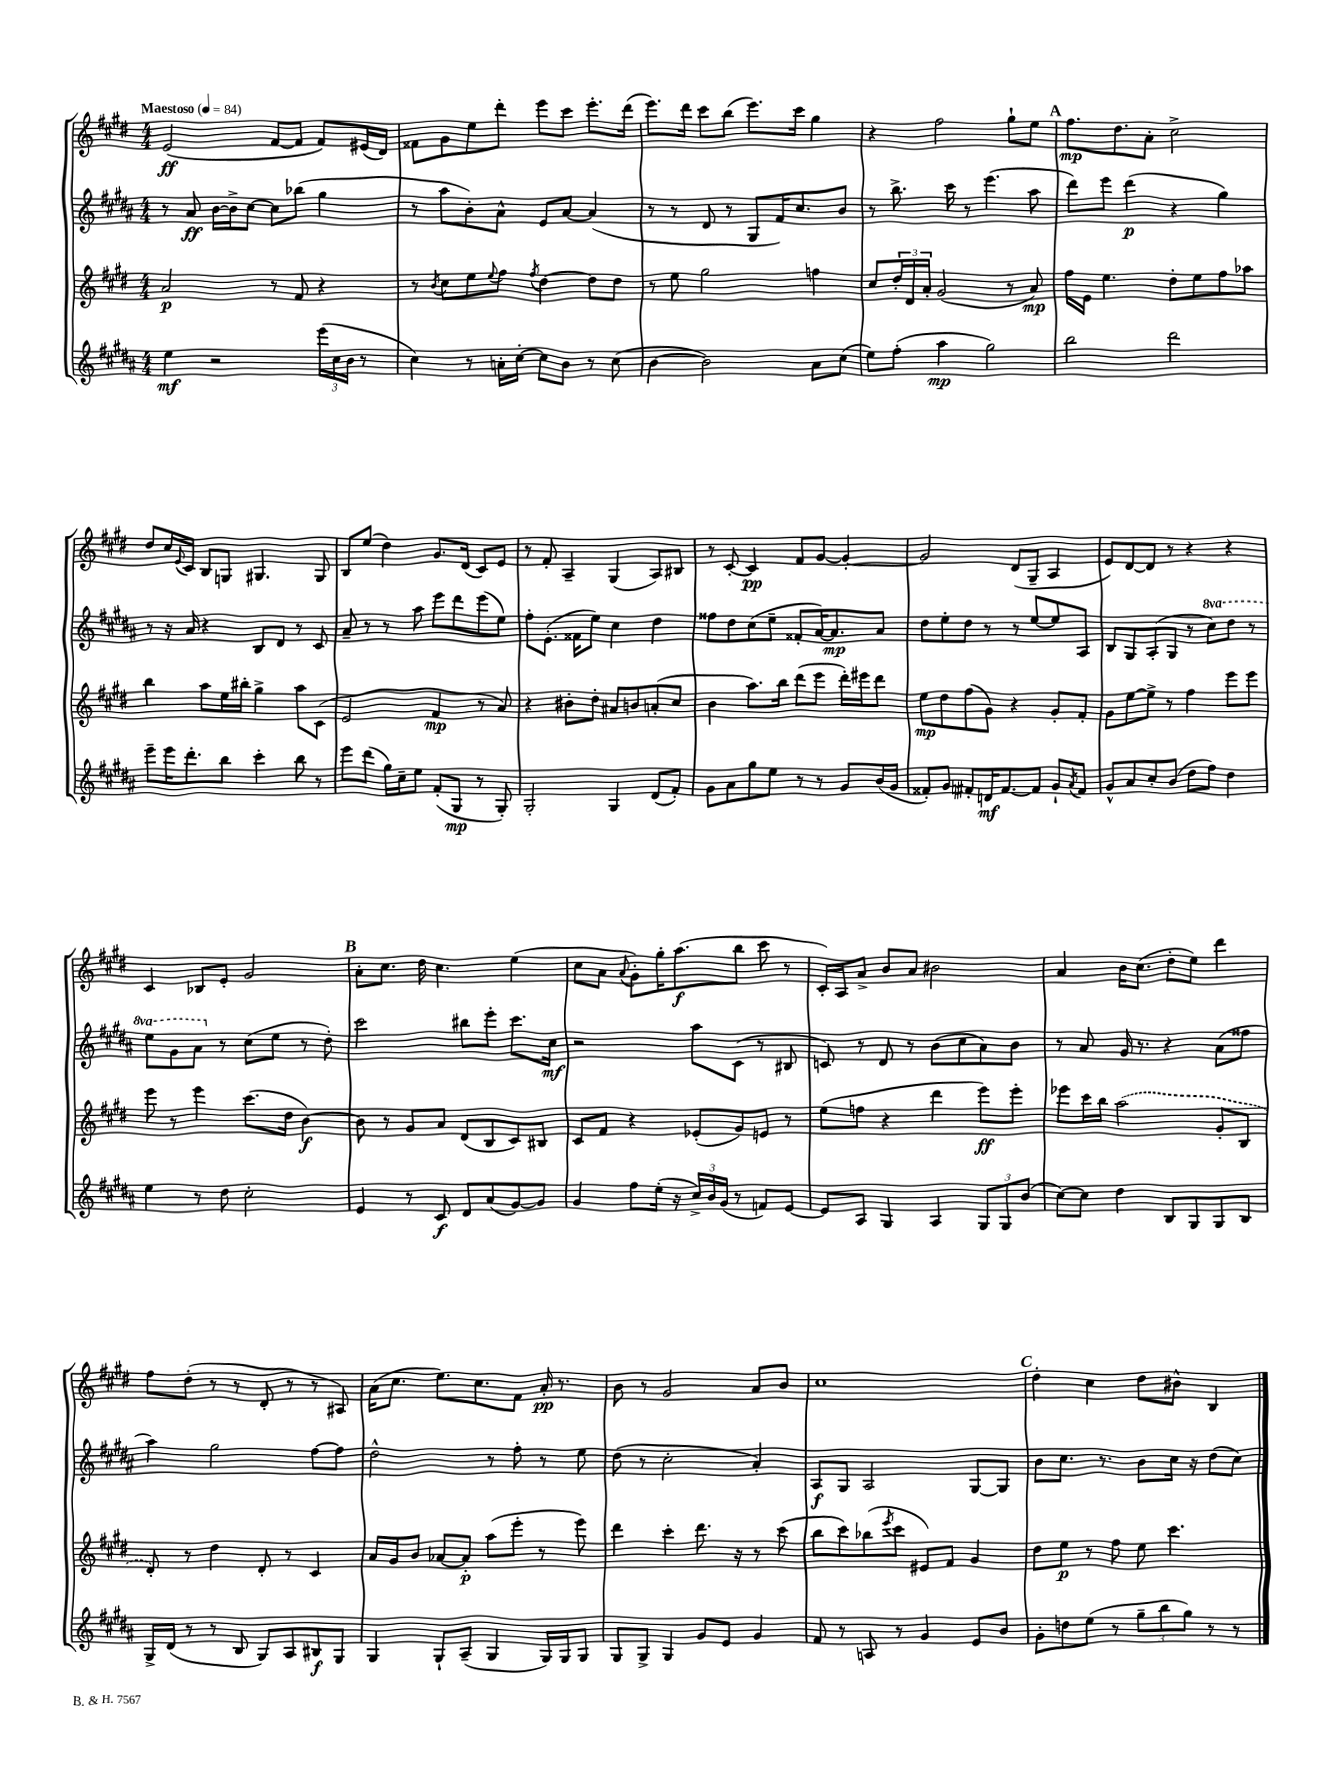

**kern	**dynam	**kern	**dynam	**kern	**dynam	**kern	**dynam
*part4	*part4	*part3	*part3	*part2	*part2	*part1	*part1
*staff4	*staff4	*staff3	*staff3	*staff2	*staff2	*staff1	*staff1
*clefG2	*	*clefG2	*	*clefG2	*	*clefG2	*
*k[f#c#g#d#a#]	*	*k[f#c#g#d#]	*	*k[f#c#g#d#a#]	*	*k[f#c#g#d#]	*
*M4/4	*	*M4/4	*	*M4/4	*	*M4/4	*
*MM84	*	*MM84	*	*MM84	*	*MM84	*
=1	=1	=1	=1	=1	=1	=1	=1
!	!	!	!	!	!	!LO:TX:a:B:t=Maestoso	!
4ee\	mf	2a/	p	8r	.	(2e/	ff
.	.	.	.	8a#/	ff	.	.
2r	.	.	.	[16b\LL	.	.	.
.	.	.	.	16b^\J]	.	.	.
.	.	.	.	[8cc#\J	.	.	.
.	.	8r	.	8cc#\L]	.	[8f#/L	.
.	.	8f#/	.	(8bb-X\J	.	8f#/J]	.
(24eee\LL	.	4r	.	4gg#\	.	8f#/L)	.
24cc#\	.	.	.	.	.	.	.
24b\JJ	.	.	.	.	.	.	.
8r	.	.	.	.	.	(16e#X/L	.
.	.	.	.	.	.	16d#/JJ)	.
=2	=2	=2	=2	=2	=2	=2	=2
4cc#\)	.	8r	.	8r	.	8f##X\L	.
.	.	8qb/	.	.	.	.	.
.	.	8cc#\L	.	8aa#\L	.	8g#\	.
8r	.	8ee\	.	8b'\)	.	8ee\	.
.	.	8qqee/	.	.	.	.	.
16an'\LL	.	8ff#\J	.	8a#^^\J	.	8ddd#'\J	.
[16cc#'\JJ	.	.	.	.	.	.	.
.	.	8qff#/	.	.	.	.	.
8cc#\L]	.	[4dd#\	.	8e/L	.	8eee\L	.
8b\J	.	.	.	[8a#/J	.	8ccc#\J	.
8r	.	8dd#\L]	.	(4a#/]	.	8.eee'\L	.
(8cc#\	.	8dd#\J	.	.	.	.	.
.	.	.	.	.	.	(16ddd#\Jk	.
=3	=3	=3	=3	=3	=3	=3	=3
[4b\	.	8r	.	8r	.	8.eee\L)	.
.	.	8ee\	.	8r	.	.	.
.	.	.	.	.	.	16ddd#\Jk	.
2b\])	.	2gg#\	.	8d#/	.	8ccc#\L	.
.	.	.	.	8r	.	(8bb\J	.
.	.	.	.	8G#/L	.	8.eee\L)	.
.	.	.	.	16f#/K)	.	.	.
.	.	.	.	8.cc#/	.	16ccc#\Jk	.
8a#\L	.	4ffn\	.	.	.	4gg#\	.
(8cc#\J	.	.	.	8b/J	.	.	.
=4	=4	=4	=4	=4	=4	=4	=4
8ee\L)	.	8cc#/L	.	8r	.	4r	.
(8ff#'\J	.	24dd#'/L	.	8.bb^\	.	.	.
.	.	24d#/	.	.	.	.	.
.	.	24a'/JJ	.	.	.	.	.
4aa#\	mp	(2g#/	.	.	.	2ff#\	.
.	.	.	.	16ccc#\	.	.	.
.	.	.	.	8r	.	.	.
2gg#\)	.	.	.	(4.eee\	.	.	.
.	.	8r	.	.	.	8gg#`\L	.
.	.	8a/)	mp	8aa#\	.	8ee\J	.
!!LO:REH:place=s1:t=A
=5	=5	=5	=5	=5	=5	=5	=5
2bb\	.	16ff#\LL	.	8ddd#\L)	.	8.ff#\L	mp
.	.	16e\JJ	.	.	.	.	.
.	.	4.ee\	.	8eee\J	.	.	.
.	.	.	.	.	.	8.dd#\	.
.	.	.	.	(4ddd#\	p	.	.
.	.	.	.	.	.	8a'\J	.
2ddd#\	.	8dd#'\L	.	4r	.	2cc#^\	.
.	.	8ee\	.	.	.	.	.
.	.	8ff#\	.	4gg#\)	.	.	.
.	.	8aa-X\J	.	.	.	.	.
!!LO:LB:g=z
=6	=6	=6	=6	=6	=6	=6	=6
8eee~\L	.	4bb\	.	8r	.	8dd#/L	.
16eee\K	.	.	.	16r	.	16cc#/L	.
.	.	.	.	.	.	8qqe/	.
8.ddd#'\	.	.	.	16a#/	.	16c#/JJ	.
.	.	8aa\L	.	4r	.	8B/L	.
8bb\J	.	16ee\L	.	.	.	8Gn/J	.
.	.	16bb#X'\JJ	.	.	.	.	.
4ccc#'\	.	4gg#^\	.	8B/L	.	4.G#X/	.
.	.	.	.	8d#/J	.	.	.
8bb\	.	8aa\L	.	8r	.	.	.
8r	.	(8c#\J	.	8c#/	.	8G#/	.
=7	=7	=7	=7	=7	=7	=7	=7
8eee\L	.	2e/	.	8a#~/	.	8B/L	.
(8ddd#\J	.	.	.	8r	.	(8ee/J	.
16gg#\LL)	.	.	.	8r	.	4dd#\)	.
16cc#~\J	.	.	.	.	.	.	.
8ee\J	.	.	.	8aa#\	.	.	.
(8f#'/L	.	4f#/	mp	8eee\L	.	8.g#/L	.
8G#/J	mp	.	.	8ddd#\	.	.	.
.	.	.	.	.	.	(16d#/Jk	.
8r	.	8r	.	(8eee\	.	8c#/L)	.
8G#'/)	.	8a/)	.	8ee\J)	.	8e/J	.
=8	=8	=8	=8	=8	=8	=8	=8
2G#'/	.	4r	.	8ff#'\L	.	8r	.
.	.	.	.	(8.e'\J	.	8f#'/	.
.	.	8b#X'\L	.	.	.	4A~/	.
.	.	.	.	16f##X\KL	.	.	.
.	.	8dd#'\J	.	8ee\J)	.	.	.
4G#/	.	8a#X/L	.	4cc#\	.	(4G#/	.
.	.	8bn/	.	.	.	.	.
(8d#/L	.	(8an'/	.	4dd#\	.	8A/L)	.
8f#'/J)	.	8cc#/J	.	.	.	8B#X/J	.
=9	=9	=9	=9	=9	=9	=9	=9
8g#\L	.	4b\	.	8ff##X\L	.	8r	.
8a#\	.	.	.	8dd#\	.	[8c#'/	.
8gg#\	.	8.aa\L)	.	(8cc#\	.	4c#/]	pp
8ee\J	.	.	.	8ee~\J	.	.	.
.	.	16bb\Jk	.	.	.	.	.
8r	.	(8ddd#\L	.	8f##X'/L	.	8f#/L	.
8r	.	8eee\J	.	[16a#/K)	.	[8g#/J	.
.	.	.	.	8.a#/]	mp	.	.
8g#/L	.	16ddd#'\LL)	.	.	.	4g#'/_	.
.	.	16eee#X\J	.	.	.	.	.
(16b/L	.	8ddd#\J	.	8a#/J	.	.	.
16g#/JJ	.	.	.	.	.	.	.
=10	=10	=10	=10	=10	=10	=10	=10
8f##X'/L)	.	8ee\L	mp	8dd#\L	.	2g#/]	.
8g#/J	.	8dd#\	.	8ee'\	.	.	.
8f#X'/L	.	(8ff#\	.	8dd#\J	.	.	.
16dn/K	mf	8g#\J)	.	8r	.	.	.
[8.f#/	.	.	.	.	.	.	.
.	.	4r	.	8r	.	(8d#/L	.
8f#/J]	.	.	.	[8ee/L	.	8G#~/J	.
8g#`/L	.	8g#'/L	.	8ee/]	.	4A/	.
8qa#/	.	.	.	.	.	.	.
8f#/J	.	8f#'/J	.	8A#/J	.	.	.
=11	=11	=11	=11	=11	=11	=11	=11
8g#^^/L	.	8g#\L	.	8B/L	.	8e/L)	.
8a#/	.	[8ee\	.	8G#/	.	[8d#/	.
8cc#'/	.	8ee^\J]	.	(8A#'/	.	8d#/J]	.
(8b/J	.	8r	.	8G#/J	.	8r	.
8dd#\L	.	4ff#\	.	8r	.	4r	.
*	*	*	*	*8va	*	*	*
8ff#\J)	.	.	.	8ccc#\L)	.	.	.
4dd#\	.	8eee\L	.	8ddd#\J	.	4r	.
.	.	8eee\J	.	8r	.	.	.
!!LO:LB:g=z
=12	=12	=12	=12	=12	=12	=12	=12
4ee\	.	8eee\	.	8eee\L	.	4c#/	.
.	.	8r	.	8gg#\	.	.	.
8r	.	4eee\	.	8aa#\J	.	8B-X/L	.
*	*	*	*	*X8va	*	*	*
8dd#\	.	.	.	8r	.	8e'/J	.
2cc#'\	.	(8.ccc#\L	.	(8cc#\L	.	2g#/	.
.	.	.	.	8ee\J	.	.	.
.	.	16dd#\Jk	.	.	.	.	.
.	.	[4b\)	f	8r	.	.	.
.	.	.	.	8dd#'\)	.	.	.
!!LO:REH:place=s1:t=B
=13	=13	=13	=13	=13	=13	=13	=13
4e/	.	8b\]	.	2ccc#\	.	8a'\L	.
.	.	8r	.	.	.	8.cc#\J	.
8r	.	8g#/L	.	.	.	.	.
.	.	.	.	.	.	16dd#\	.
8c#/	f	8a/J	.	.	.	4.cc#\	.
8d#/L	.	(8d#/L	.	8bb#X\L	.	.	.
(8a#/	.	8B/	.	8eee'\J	.	.	.
[8g#/)	.	8c#/)	.	8.ccc#\L	.	(4ee\	.
8g#/J]	.	8B#X/J	.	.	.	.	.
.	.	.	.	16cc#\Jk	mf	.	.
=14	=14	=14	=14	=14	=14	=14	=14
4g#/	.	8c#/L	.	2r	.	8cc#\L	.
.	.	8f#/J	.	.	.	8a\J	.
.	.	.	.	.	.	8qqa/	.
8ff#\L	.	4r	.	.	.	8g#'\L)	.
(16ee'\Jk	.	.	.	.	.	16gg#'\K	.
16r	.	.	.	.	.	(8.aa\	f
24cc#^/LL)	.	(8e-X'/L	.	8aa#\L	.	.	.
24b/	.	.	.	.	.	.	.
(24g#/JJ	.	.	.	.	.	.	.
8r	.	8g#/)	.	(8c#\J	.	8bb\J	.
8fn/L)	.	8en/J	.	8r	.	8ccc#\	.
[8e/J	.	8r	.	8B#X/	.	8r	.
=15	=15	=15	=15	=15	=15	=15	=15
8e/L]	.	(8ee\L	.	8cn/)	.	16c#'/LL)	.
.	.	.	.	.	.	16A/J	.
8A#/J	.	8ffn\J	.	8r	.	8a^/J	.
4G#/	.	4r	.	8d#/	.	8b/L	.
.	.	.	.	8r	.	8a/J	.
4A#/	.	4ddd#\	.	(8b\L	.	2b#X\	.
.	.	.	.	8cc#\	.	.	.
12G#/L	.	8eee\L)	ff	8a#\)	.	.	.
12G#/	.	.	.	.	.	.	.
.	.	8eee'\J	.	8b\J	.	.	.
(12b/J	.	.	.	.	.	.	.
=16	=16	=16	=16	=16	=16	=16	=16
[8cc#\L)	.	8eee-X\L	.	8r	.	4a/	.
8cc#\J]	.	16ccc#\L	.	8a#/	.	.	.
.	.	16bb\JJ	.	.	.	.	.
4dd#\	.	(2aa\	.	16g#/	.	16b\KL	.
.	.	.	.	8.r	.	(8.cc#\J	.
8B/L	.	.	.	4r	.	8dd#'\L	.
8G#/	.	.	.	.	.	8ee\J)	.
8G#/	.	8g#'/L	.	(8a#\L	.	4ddd#\	.
8B/J	.	8B/J	.	8ff##X\J	.	.	.
!!LO:LB:g=z
=17	=17	=17	=17	=17	=17	=17	=17
16G#^/LL	.	8d#'/)	.	4aa#\)	.	8ff#\L	.
(16d#/JJ	.	.	.	.	.	.	.
8r	.	8r	.	.	.	(8dd#'\J	.
8r	.	4dd#\	.	2gg#\	.	8r	.
8B/	.	.	.	.	.	8r	.
8G#/L)	.	8d#'/	.	.	.	8d#'/	.
8A#/	.	8r	.	.	.	8r	.
8B#X/	f	4c#/	.	[8ff#\L	.	8r	.
8G#/J	.	.	.	8ff#\J]	.	8A#X/)	.
=18	=18	=18	=18	=18	=18	=18	=18
4G#/	.	16a/LL	.	2dd#^^\	.	(16a\KL	.
.	.	16g#/J	.	.	.	8.cc#\J	.
.	.	8b/J	.	.	.	.	.
8G#`/L	.	[8a-X/L	.	.	.	8.ee\L)	.
(8A#~/J	.	8a-'/J]	p	.	.	.	.
.	.	.	.	.	.	8.cc#\	.
4G#/	.	(8aa\L	.	8r	.	.	.
.	.	8eee'\J	.	8ff#'\	.	8f#\J	.
16G#/LL)	.	8r	.	8r	.	16a'/	pp
16G#/J	.	.	.	.	.	8.r	.
8G#/J	.	8eee\)	.	8ee\	.	.	.
=19	=19	=19	=19	=19	=19	=19	=19
8G#/L	.	4ddd#\	.	(8dd#\	.	8b\	.
8G#^/J	.	.	.	8r	.	8r	.
4G#/	.	4ccc#'\	.	2cc#'\	.	2g#/	.
8g#/L	.	8.ddd#\	.	.	.	.	.
8e/J	.	.	.	.	.	.	.
.	.	16r	.	.	.	.	.
4g#/	.	8r	.	4a#'/)	.	8a/L	.
.	.	(8ccc#\	.	.	.	8b/J	.
=20	=20	=20	=20	=20	=20	=20	=20
8f#/	.	8bb\L	.	8A#/L	f	1cc#	.
8r	.	8ccc#\)	.	8G#/J	.	.	.
8An/	.	(8bb-X\	.	2A#/	.	.	.
.	.	8qeee/	.	.	.	.	.
8r	.	8ccc#\J	.	.	.	.	.
4g#/	.	8e#X/L)	.	.	.	.	.
.	.	8f#/J	.	.	.	.	.
8e/L	.	4g#/	.	[8G#/L	.	.	.
8b/J	.	.	.	8G#/J]	.	.	.
!!LO:REH:place=s1:t=C
=21	=21	=21	=21	=21	=21	=21	=21
8g#'\L	.	8dd#\L	.	8b\L	.	4dd#'\	.
8ddn\	.	8ee\J	p	8.cc#\J	.	.	.
(8ee\J	.	8r	.	.	.	4cc#\	.
.	.	.	.	8.r	.	.	.
8r	.	8ff#\	.	.	.	.	.
12gg#~\L	.	8ee\	.	8b\L	.	8dd#\L	.
12bb\	.	.	.	.	.	.	.
.	.	4.ccc#\	.	16cc#\Jk	.	8b#X^^\J	.
12gg#\J)	.	.	.	.	.	.	.
.	.	.	.	16r	.	.	.
8r	.	.	.	(8dd#\L	.	4B/	.
8r	.	.	.	8cc#\J)	.	.	.
==	==	==	==	==	==	==	==
*-	*-	*-	*-	*-	*-	*-	*-
